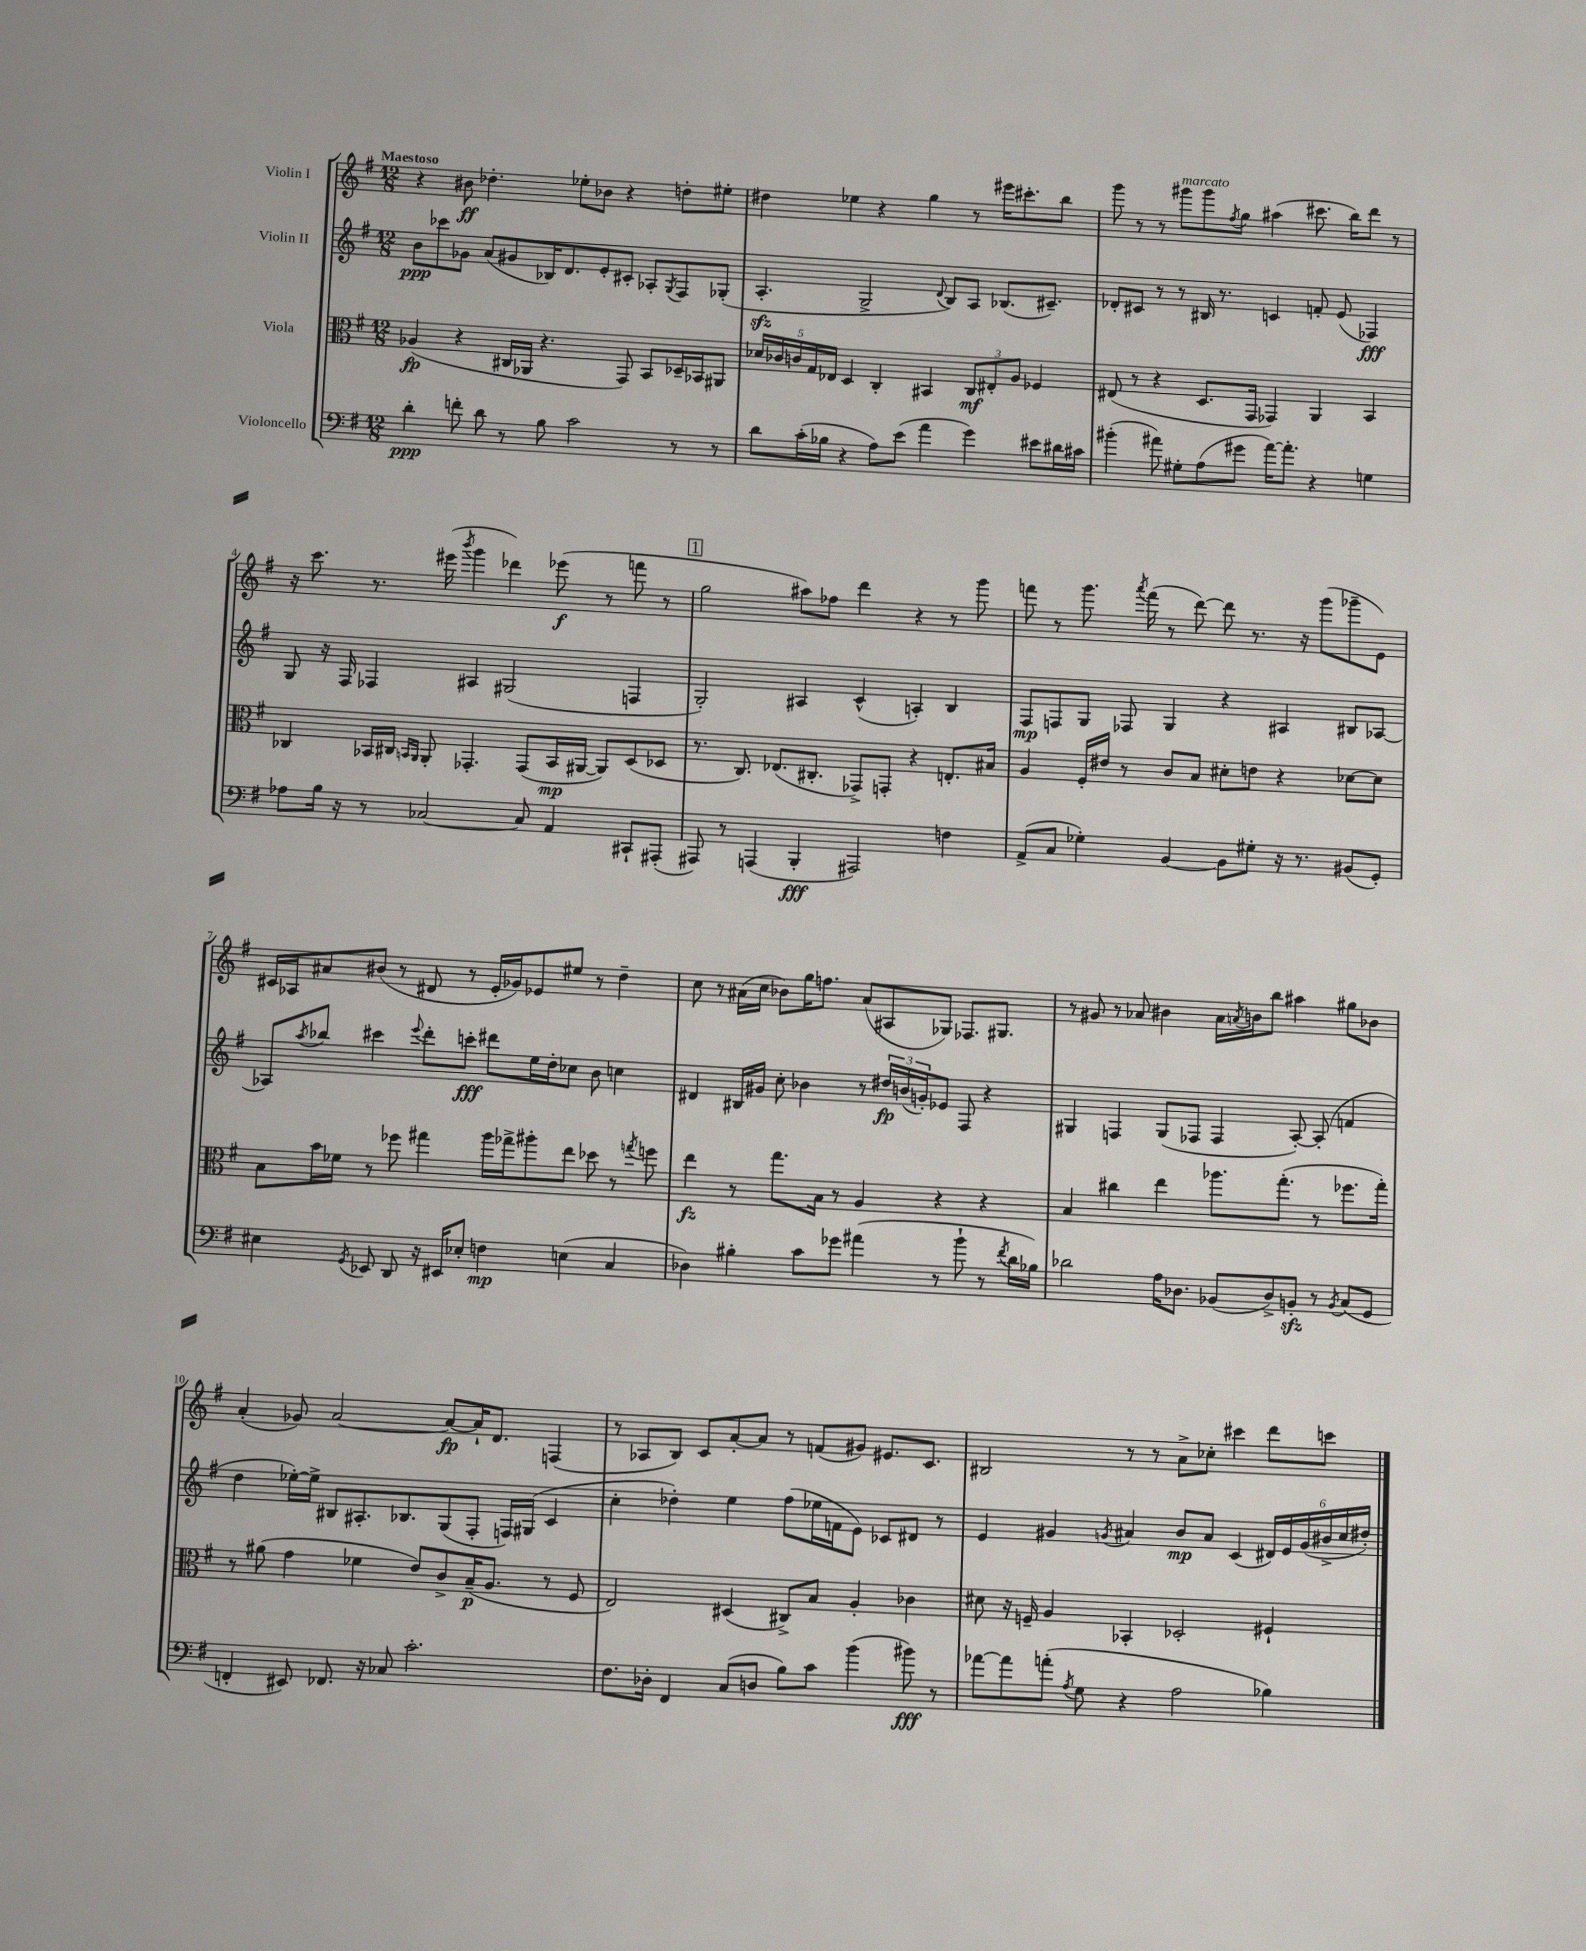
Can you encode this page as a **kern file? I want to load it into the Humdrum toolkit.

**kern	**dynam	**kern	**dynam	**kern	**dynam	**kern	**dynam
*part4	*part4	*part3	*part3	*part2	*part2	*part1	*part1
*staff4	*staff4	*staff3	*staff3	*staff2	*staff2	*staff1	*staff1
*I"Violoncello	*	*I"Viola	*	*I"Violin II	*	*I"Violin I	*
*clefF4	*	*clefC3	*	*clefG2	*	*clefG2	*
*k[f#]	*	*k[f#]	*	*k[f#]	*	*k[f#]	*
*M12/8	*	*M12/8	*	*M12/8	*	*M12/8	*
=1	=1	=1	=1	=1	=1	=1	=1
!	!	!	!	!	!	!LO:TX:a:B:t=Maestoso	!
4d'\	ppp	(4A-X/	fp	8b\L	ppp	4r	.
.	.	.	.	8ccc-X\	.	.	.
8fn'\	.	4r	.	8g-X\J	.	8b#X\	ff
8d\	.	.	.	(8a/L	.	4.dd-X'\	.
8r	.	16C#X/LL	.	8g#X/	.	.	.
.	.	16AA-X/JJ	.	.	.	.	.
8B\	.	4.r	.	16B-X/K)	.	.	.
.	.	.	.	8.d/	.	.	.
2c\	.	.	.	.	.	8ee-X'\L	.
.	.	.	.	8e'/	.	8b-X\J	.
.	.	8GG/)	.	8c#X'/J	.	4r	.
.	.	8BB/L	.	8A-X'/L	.	.	.
.	.	.	.	8qG/	.	.	.
8r	.	16D-X~/L	.	8F#/	.	8ddn'\L	.
.	.	16BB-X/J	.	.	.	.	.
8r	.	8AA#X/J	.	(8G-X'/J	.	8ee#X'\J	.
=2	=2	=2	=2	=2	=2	=2	=2
8d\L	.	20d-X/LL	.	4.Azz'/	.	4dd#X\	.
.	.	20c-X/	.	.	.	.	.
.	.	20cn/	.	.	.	.	.
(16c'\L	.	.	.	.	.	.	.
.	.	20G/	.	.	.	.	.
16B-X\JJ	.	.	.	.	.	.	.
.	.	20E-X/JJ	.	.	.	.	.
4r	.	4D/	.	.	.	4ee-X\	.
.	.	.	.	2G^/	.	.	.
8A\L)	.	4C'/	.	.	.	4r	.
(8e\J	.	.	.	.	.	.	.
4a\	.	4BB#X/	.	.	.	4gg\	.
.	.	.	.	8qqd/	.	.	.
.	.	.	.	8B/L)	.	.	.
4g\)	.	12C/L	mf	8A/J	.	8r	.
.	.	12E#X'/	.	.	.	.	.
.	.	.	.	(8.B-X/L	.	16eee#X\KL	.
.	.	12A/J	.	.	.	.	.
.	.	.	.	.	.	8.ccc#X'\	.
8e#X\L	.	4F-X/	.	.	.	.	.
.	.	.	.	8.c#X~/J)	.	.	.
16d#X\L	.	.	.	.	.	8bb\J	.
16c#X\JJ	.	.	.	.	.	.	.
=3	=3	=3	=3	=3	=3	=3	=3
(4b#X'\	.	(8E#X/	.	8d-X'/L	.	8ggg\	.
.	.	8r	.	8c#X/J	.	8r	.
8a#X\)	.	4r	.	8r	.	8r	.
!	!	!	!	!	!	!LO:TX:a:i:t=marcato	!
8G#X'\L	.	.	.	8r	.	8ggg#X\L	.
(8A\	.	8.D/L	.	16B#X/	.	8ggg#\	.
.	.	.	.	8.r	.	.	.
.	.	.	.	.	.	8qff#/	.
8g#X\J	.	.	.	.	.	8gg\J	.
.	.	16GG/Jk	.	.	.	.	.
[16a#\KL)	.	4GG-X/)	.	4cn/	.	(4aa#X\	.
8.a#'\J]	.	.	.	.	.	.	.
4r	.	4AA/	.	8fn'/	.	8.ccc#X\	.
.	.	.	.	(8e/	.	.	.
.	.	.	.	.	.	16bb\KL)	.
4Gn\	.	4BB/	.	4F-X/)	fff	8ddd\J	.
.	.	.	.	.	.	8r	.
!!LO:LB:g=z
=4	=4	=4	=4	=4	=4	=4	=4
8A-X\L	.	4C-X/	.	8G/	.	16r	.
.	.	.	.	.	.	8.ccc\	.
16B\Jk	.	.	.	16r	.	.	.
16r	.	.	.	16F#/	.	.	.
8r	.	16BB-X/LL	.	4F-X/	.	8.r	.
.	.	16C#X/JJ	.	.	.	.	.
.	.	16qqBBn/LL	.	.	.	.	.
.	.	16qqAA/JJ	.	.	.	.	.
[2C-X/	.	8AA'/	.	.	.	.	.
.	.	.	.	.	.	(16eee#X\	.
.	.	.	.	.	.	8qbbb/	.
.	.	4.GG-X'/	.	4A#X/	.	4ggg\	.
.	.	.	.	(2G#X/	.	4ddd-X\)	.
8C-/]	.	(8GG-/L	.	.	.	.	.
4AA/	.	16BB/L	mp	.	.	(8eee-X\	f
.	.	[16AA#X/JJ	.	.	.	.	.
.	.	8AA#/L])	.	.	.	8r	.
8CC#X`/L	.	(8D/	.	4Fn/	.	8fffn\	.
(8AAA#X'/J	.	8D-X/J	.	.	.	8r	.
!!LO:REH:place=s1:t=1
=5	=5	=5	=5	=5	=5	=5	=5
8AAA#X/)	.	8.r	.	2G'/)	.	2gg\	.
8r	.	.	.	.	.	.	.
.	.	8.C/)	.	.	.	.	.
(4AAAn/	.	.	.	.	.	.	.
.	.	(8.E-X/L	.	.	.	.	.
4BBB'/	fff	.	.	4A#X/	.	8aa#X\L)	.
.	.	8.C#X'/J	.	.	.	.	.
.	.	.	.	.	.	8ff-X\J	.
2AAA#X/)	.	8GG-X^/L)	.	(4c^^/	.	4ddd\	.
.	.	8GGn'/J	.	.	.	.	.
.	.	4r	.	4An'/)	.	4r	.
4Fn\	.	8.En'/L	.	4B/	.	8r	.
.	.	.	.	.	.	8ggg\	.
.	.	16B#X/Jk	.	.	.	.	.
=6	=6	=6	=6	=6	=6	=6	=6
(8AA^/L	.	4A/	.	8F#/L	mp	8fffn\	.
8C/J	.	.	.	8Fn/	.	8r	.
4G-X'\)	.	16F#'/LL	.	8G/J	.	8.ggg\	.
.	.	16e#X/JJ	.	.	.	.	.
.	.	8r	.	8F-X/	.	.	.
.	.	.	.	.	.	8qaaa/	.
.	.	.	.	.	.	(16fff\	.
[4BB/	.	8c/L	.	4G/	.	8r	.
.	.	8B/J	.	.	.	[8ddd\)	.
8BB\L]	.	8d#X'\L	.	4r	.	8ddd\]	.
8G#X'\J	.	8en\J	.	.	.	8.r	.
16r	.	4r	.	4A#X/	.	.	.
8.r	.	.	.	.	.	16r	.
.	.	.	.	.	.	(8ggg\L	.
(8BB#X/L	.	[8d-X\L	.	8B#X/L	.	8ggg-X~\	.
8GG'/J)	.	8d-\J]	.	[8A-X/J	.	8e\J)	.
!!LO:LB:g=z
=7	=7	=7	=7	=7	=7	=7	=7
4E#X\	.	8B\L	.	8A-X/L]	.	16c#X/LL	.
.	.	.	.	.	.	16A-X/J	.
.	.	.	.	8qaa/	.	.	.
.	.	16b\L	.	8bb-X/J	.	8a#X/	.
.	.	16f-X\JJ	.	.	.	.	.
8qGG/	.	.	.	.	.	.	.
8EE-X/	.	8r	.	4ccc#X\	.	(8b#X/J	.
8DD/	.	8ff-X\	.	.	.	8r	.
.	.	.	.	8qqeee/	.	.	.
16r	.	4gg#X\	.	8ddd'\L	.	8d#X/	.
16EE#X/KL	.	.	.	.	.	.	.
8E-X'/J	.	.	.	8cccn'\J	fff	8r	.
4Fn\	mp	16aa\LL	.	8ddd#X\L	.	16e'/LL	.
.	.	16gg-X^\J	.	.	.	16g-X/J)	.
.	.	8aa#X'\	.	16ee\L	.	8e-X/	.
.	.	.	.	16dd'\J	.	.	.
(4En\	.	8ee\J	.	8cc-X\J	.	8ee#X/J	.
.	.	8dd-X\	.	8b\	.	8r	.
4C/	.	8r	.	4ccn\	.	4dd~\	.
.	.	8qggn/	.	.	.	.	.
.	.	8ffn\	.	.	.	.	.
=8	=8	=8	=8	=8	=8	=8	=8
4D-X\)	.	4ee\	fz	4d#X/	.	8cc\	.
.	.	.	.	.	.	8r	.
4B#X'\	.	8r	.	16B#X/LL	.	(16a#X\LL	.
.	.	.	.	16g#X/JJ	.	16cc\JJ	.
.	.	8.gg\L	.	8cc'\	.	8b-X\L)	.
8c\L	.	.	.	4b-X\	.	16gg\K	.
.	.	16B\Jk	.	.	.	8.ffn\J	.
8g-X\J	.	8r	.	.	.	.	.
(4a#X\	.	4A/	.	8r	.	(8a#/L	.
.	.	.	.	24dd#X/LL	fp	8A#X/	.
.	.	.	.	(24bn/	.	.	.
.	.	.	.	24gn'/J)	.	.	.
8r	.	4r	.	8e-X/J	.	8G-X/J)	.
8b`\	.	.	.	8F#/	.	8.F-X/L	.
8r	.	4r	.	4r	.	.	.
.	.	.	.	.	.	8.G#X/J	.
8qf#/	.	.	.	.	.	.	.
16d\LL	.	.	.	.	.	.	.
16B-X\JJ)	.	.	.	.	.	.	.
=9	=9	=9	=9	=9	=9	=9	=9
2d-X\	.	4B/	.	4G#X/	.	8r	.
.	.	.	.	.	.	8g#X/	.
.	.	4cc#X\	.	4Fn/	.	8r	.
.	.	.	.	.	.	8a-X/	.
16A\KL	.	4ee\	.	(8G#/L	.	4b#X\	.
8.D-X\J	.	.	.	.	.	.	.
.	.	.	.	8F-X/J	.	.	.
(8BB-X/L	.	8.aa-X\L	.	4F-/	.	16a-\LL	.
.	.	.	.	.	.	8qan/	.
.	.	.	.	.	.	16bn\J	.
8D-^/)	.	.	.	.	.	8bb\J	.
.	.	(8.gg'\J	.	.	.	.	.
8BBnzz'/J	.	.	.	[8A'/)	.	4aa#X\	.
8r	.	8r	.	(8A'/]	.	.	.
8qBB/	.	.	.	.	.	.	.
(8C/L	.	8.ff-X\L	.	4fn/	.	8gg#X\L	.
8GG/J	.	.	.	.	.	8b-X\J	.
.	.	16gg'\Jk)	.	.	.	.	.
!!LO:LB:g=z
=10	=10	=10	=10	=10	=10	=10	=10
4FFn'/	.	8r	.	4dd\	.	(4a'/	.
.	.	(8a#X\	.	.	.	.	.
8EE#X/)	.	4g\	.	[16ee-X'\LL)	.	8g-X/)	.
.	.	.	.	16ee-^\JJ]	.	.	.
8.FF-X/	.	.	.	8B#X/L	.	[2a/	.
.	.	4f-X\	.	8.A#X'/	.	.	.
16r	.	.	.	.	.	.	.
8C-X/	.	.	.	.	.	.	.
.	.	.	.	8.B-X/	.	.	.
2.c'\	.	8e/L)	.	.	.	.	.
.	.	8c^/	.	(8G/	.	8a/L_	fp
.	.	(16B~/K	p	8F#'/J	.	16a`/K]	.
.	.	8.A/J	.	.	.	8.d/J	.
.	.	.	.	16Fn/LL)	.	.	.
.	.	.	.	(16G#X/JJ	.	.	.
.	.	8r	.	4c/	.	(4Fn/	.
.	.	8F#/	.	.	.	.	.
=11	=11	=11	=11	=11	=11	=11	=11
8.F#\L	.	2E/)	.	4cc'\	.	8r	.
.	.	.	.	.	.	8A-X/L	.
16D-X'\Jk	.	.	.	.	.	.	.
4FF#/	.	.	.	4dd-X'\)	.	8B/J)	.
.	.	.	.	.	.	8c/L	.
(8C/L	.	(4D#X/	.	4ee\	.	[8a'/	.
8Dn/J	.	.	.	.	.	8a/J]	.
8B\L)	.	8C#X^/L)	.	(8ff#\L	.	8r	.
8c\J	.	8B/J	.	16ee-X\L	.	(8fn/L	.
.	.	.	.	16fn\J	.	.	.
(4b\	.	4A'/	.	8e\J)	.	8g#X/J)	.
.	.	.	.	8c-X/L	.	8.e#X/L	.
8b#X\)	fff	4c-X\	.	8d#X/J	.	.	.
.	.	.	.	.	.	8.c/J	.
8r	.	.	.	8r	.	.	.
=12	=12	=12	=12	=12	=12	=12	=12
[8a-X\L	.	8d#X\	.	4e/	.	2B#X/	.
8a-\]	.	16r	.	.	.	.	.
.	.	16Fn~/	.	.	.	.	.
(8an'\J	.	4A/	.	4g#X/	.	.	.
8qA/	.	.	.	.	.	.	.
8G\	.	.	.	.	.	.	.
.	.	.	.	8qgn/	.	.	.
4r	.	4BB-X'/	.	4a#X/	.	8r	.
.	.	.	.	.	.	8r	.
2A\	.	2D-X'/	.	8b/L	mp	8a^\L	.
.	.	.	.	8a#/J	.	8cc-X'\J	.
.	.	.	.	(4c/	.	4ccc#X\	.
4B-X\)	.	4F#X`/	.	24d#X/LL)	.	8ddd\L	.
.	.	.	.	24e/	.	.	.
.	.	.	.	(24g/	.	.	.
.	.	.	.	24b#X^/	.	8cccn\J	.
.	.	.	.	24cc/	.	.	.
.	.	.	.	24dd#X'/JJ)	.	.	.
==	==	==	==	==	==	==	==
*-	*-	*-	*-	*-	*-	*-	*-
